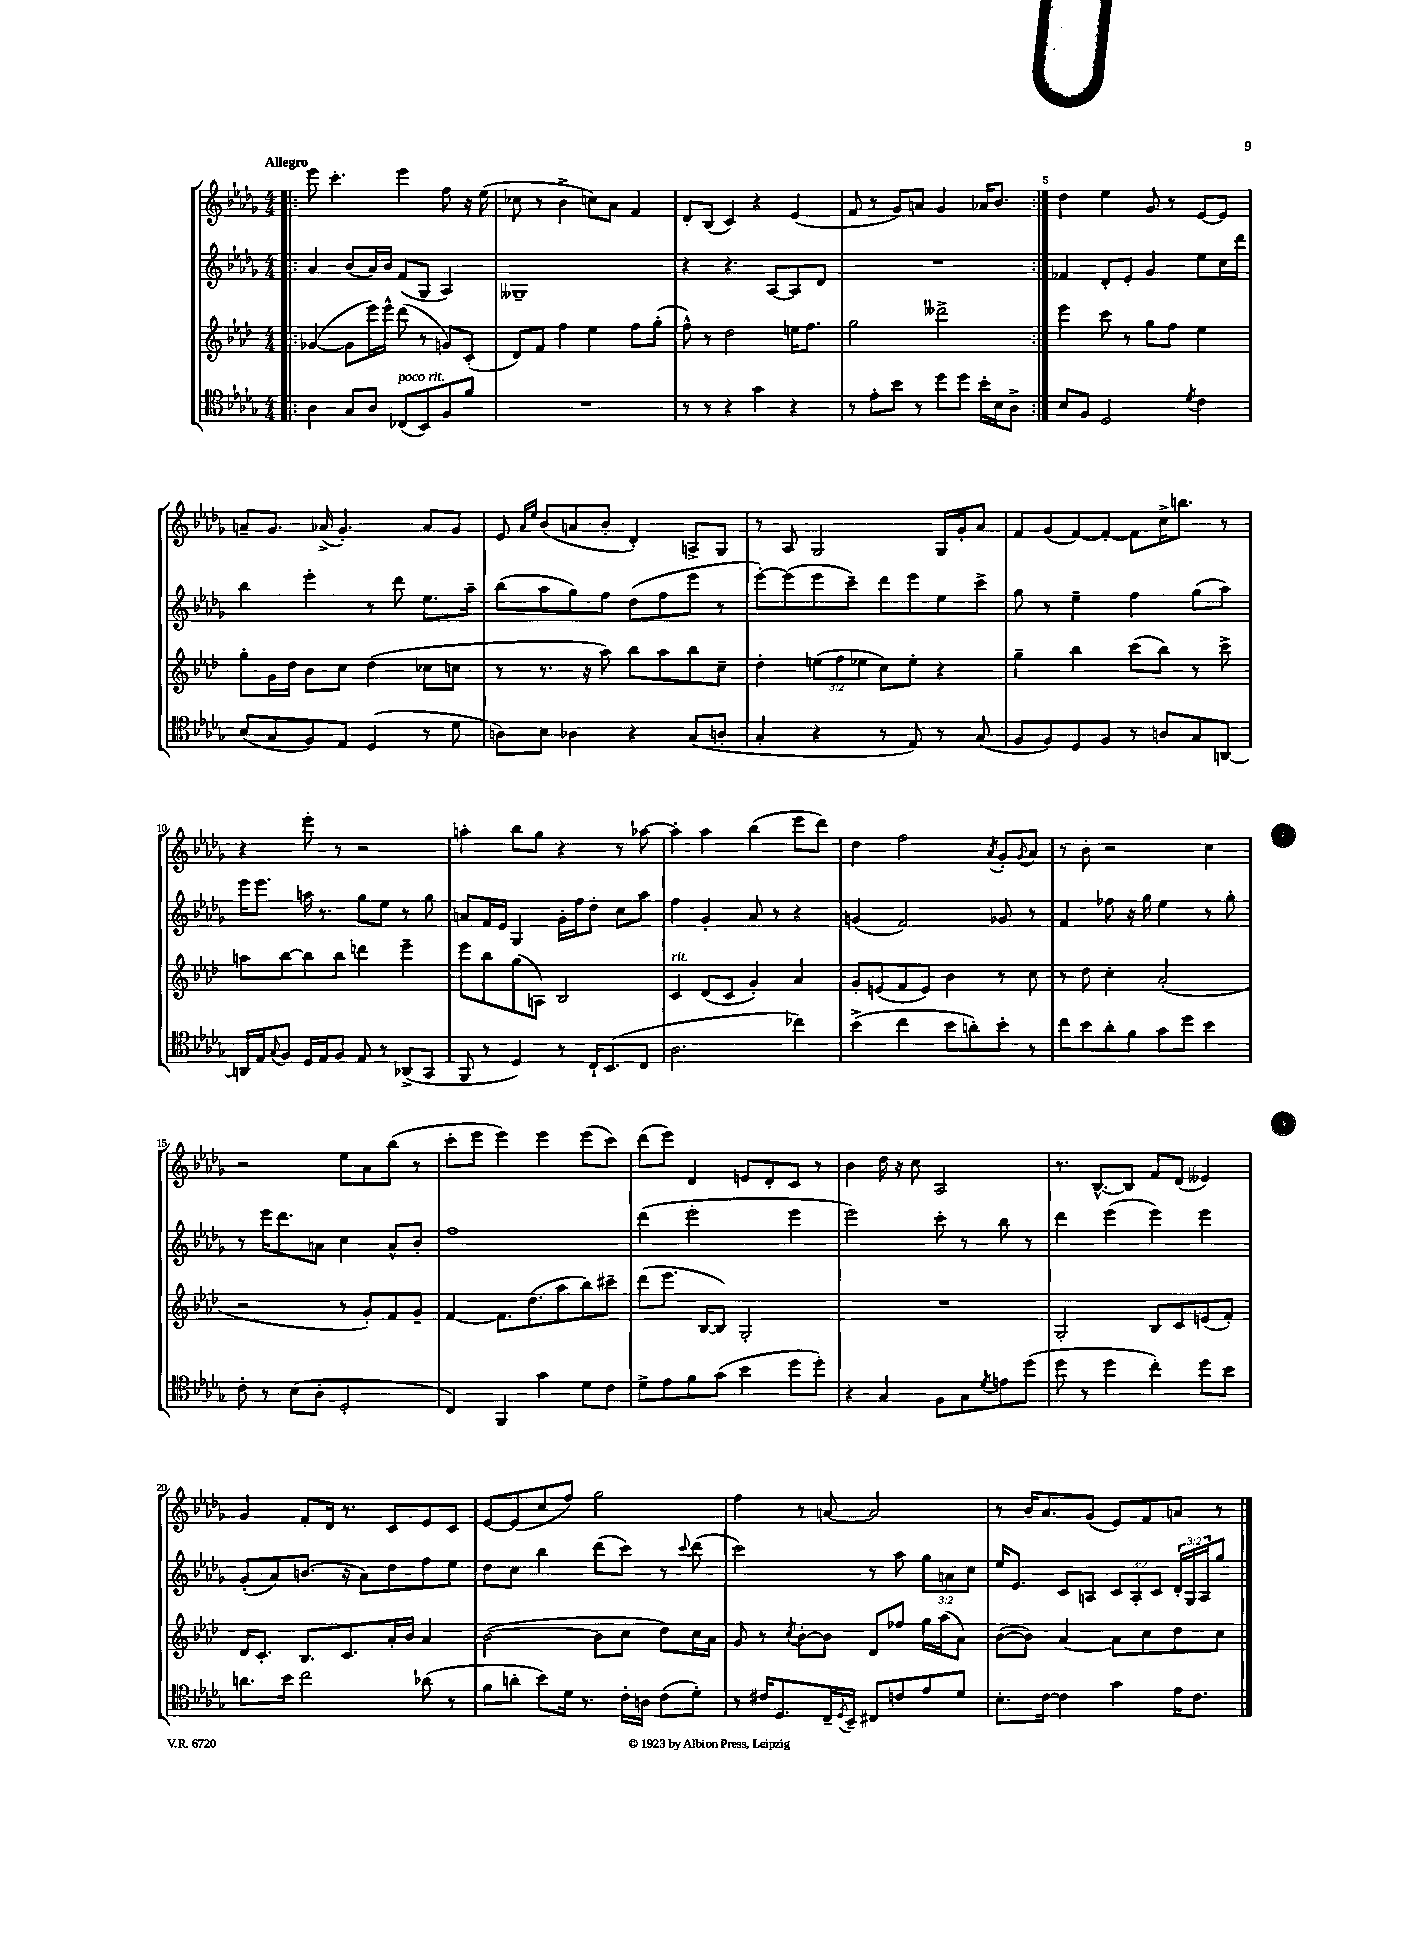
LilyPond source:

<<
\new StaffGroup <<
\new Staff = "s0" {
    \clef treble \key des \major \numericTimeSignature \time 4/4 \tempo "Allegro"
    \repeat volta 2 { \bar ".|:" ees'''8 c'''4.-. ees'''4 f''8 r16 ees''16( |
    ces''8 r8 bes'4-> c''8) aes'8 f'4 |
    des'8-. bes8( c'4) r4 ees'4( |
    f'8 r8 ges'8) a'8 ges'4 aes'16 bes'8. | }
    des''4 ees''4 ges'8 r8 ees'8~ ees'8 |
    a'8-- ges'8. aes'16->( ges'4.-.) aes'8 ges'8 |
    ees'8 \grace { aes'16 ees''16 } bes'8( a'8 bes'8-. des'4-.) a8-> ges8 |
    r8 aes8 ges2 ges16 ges'16-. aes'8 |
    f'8 ges'8( f'8~) f'8~-. f'8 c''16-> b''8. r8 |
    r4 ees'''8-. r8 r2 |
    a''4-. bes''8 ges''8 r4 r8 aes''8~ |
    aes''4-. aes''4 bes''4( ees'''8 des'''8) |
    des''4 f''2 \acciaccatura { aes'8 } ges'8-. \acciaccatura { ges'8 } aes'8 |
    r8 bes'8-. r2 c''4 |
    r2 ees''8 aes'8 bes''8( r8 |
    c'''8-. ees'''8 ees'''4) ees'''4 ees'''8( c'''8) |
    des'''8( ees'''8) des'4 e'8 des'8-. c'8 r8 |
    bes'4 des''16 r16 c''8 aes2 |
    r8. bes8.~-^ bes8 f'8 des'8( eeses'4) |
    ges'4 f'8-. des'16 r8. c'8 ees'8 c'8 |
    ees'8~ ees'8( c''8 f''8) ges''2 |
    f''4 r8 a'8~ a'2 |
    r8 bes'16 aes'8. ges'8( ees'8) f'8 a'8 r8 \bar "|." |
}
\new Staff = "s1" {
    \clef treble \key des \major \numericTimeSignature \time 4/4 \override Staff.TupletNumber.text = #tuplet-number::calc-fraction-text
    \repeat volta 2 { \bar ".|:" aes'4 bes'8( aes'16) bes'16 f'8( ges8 aes4) |
    geses1-- |
    r4 r4. aes8~ aes8 des'8 |
    R1 | }
    fes'4 des'8-. ees'8-. ges'4 ees''8 c''16 des'''16 |
    bes''4 ees'''4-. r8 des'''8 ees''8. aes''16-- |
    bes''8( aes''8 ges''8) f''8 des''8( f''8 ees'''8 r8 |
    ees'''8~-.) ees'''8( ees'''8 c'''8--) des'''8 ees'''8 ees''8 c'''8-> |
    ges''8 r8 ees''4-- f''4 ges''8( aes''8) |
    ees'''16 ees'''8. a''16 r8. ges''8 ees''8 r8 ges''8 |
    a'8 f'16 ees'16 ges4 ges'16-. f''16 des''8-. c''8 aes''8 |
    f''4 ges'4-. aes'8 r8 r4 |
    g'4( f'2) ges'8 r8 |
    f'4 fes''8 r16 ges''16 ees''4 r8 ges''8-. |
    r8 ees'''16 des'''8. a'8 c''4 a'8-^ bes'8-. |
    f''1 |
    des'''4( ees'''2-. ees'''4 |
    ees'''2) c'''8-. r8 bes''8 r8 |
    des'''4 ees'''4( ees'''4) ees'''4 |
    ges'8-.( aes'8) b'8.( r16 aes'8) des''8 f''8 ees''8 |
    des''8 c''8 bes''4 des'''8( c'''8) r8 \appoggiatura { c'''8 } des'''8( |
    c'''2) r8 aes''8 \tuplet 3/2 { ges''8 a'8 c''8 } |
    ees''16 ees'8. c'8 a8 \tuplet 3/2 { c'8 a8-. c'8 } \tuplet 3/2 { des'16-. ges16 a16 } ges''8 \bar "|." |
}
\new Staff = "s2" {
    \clef treble \key aes \major \numericTimeSignature \time 4/4 \override Staff.TupletNumber.text = #tuplet-number::calc-fraction-text
    \repeat volta 2 { \bar ".|:" ges'4~( ges'8 ees'''16) ees'''16-^ des'''8( r8 g'8) c'8-.( |
    des'8) f'8 f''4 ees''4 f''8 g''8-.( |
    f''8-^) r8 des''2 e''16 f''8. |
    g''2 deses'''2-> | }
    ees'''4 c'''8 r8 g''8 f''8 ees''4 |
    g''8-. g'16 des''16 bes'8 c''8 des''4( ces''8 c''8 |
    r8 r8. r16 aes''8) bes''8 aes''8 bes''8 c''8-- |
    des''4-. \tuplet 3/2 { e''8( f''8 ees''8 } c''8) ees''8-. r4 |
    g''4-- bes''4 c'''8( bes''8) r8 c'''8-> |
    a''8 bes''8~ bes''8 bes''8 d'''4 ees'''4-- |
    ees'''8 bes''8 g''8( a8) bes2 |
    c'4^\markup { \italic "rit." } des'8( c'8 g'4-.) aes'4 |
    g'8-. e'8( f'8 e'8) bes'4 r8 c''8 |
    r8 des''8 c''4-. aes'2-.( |
    r2 r8 g'8-.) f'8 g'8-- |
    f'4~ f'8. des''8.( aes''8 bes''8) cis'''8-- |
    des'''8( ees'''8. bes16~ bes8) g2-. |
    R1 |
    g2-. bes8 c'8 e'8( f'8-.) |
    des'16 c'8.-. bes8. c'8. aes'16-. bes'16 aes'4 |
    bes'2~( bes'8 c''8 des''8) c''16 aes'16 |
    g'8 r8 \acciaccatura { c''8 } bes'8~-. bes'8 des'8 fes''8 g''16 aes''16( aes'8) |
    bes'8~( bes'8) aes'4~ aes'8 c''8 des''8 c''8 \bar "|." |
}
\new Staff = "s3" {
    \clef tenor \key des \major \numericTimeSignature \time 4/4
    \repeat volta 2 { \bar ".|:" aes4 ges8 aes8 ces8^\markup { \italic "poco rit." }( bes,8) f8 f'8 |
    R1 |
    r8 r8 r4 ges'4 r4 |
    r8 ees'8-. bes'8 r8 des''8 des''8 bes'16-. bes16 aes8-> | }
    bes8 f8 des2 \acciaccatura { des'8 } c'4 |
    bes8( ges8 f8) ees8 des4( r8 des'8 |
    a8) bes8 aes4 r4 ges8( a8-. |
    ges4-. r4 r8 ees8) r8 ges8( |
    f8 f8) des8 f8 r8 a8 ges8 a,8~ |
    a,16 ees16 \appoggiatura { ges8 } f8 des16 ees16 f8 ees8 r8 aes,8->( ges,8 |
    f,8 r8 des4) r8 c16-! bes,8.( c8 |
    aes2. ces''4) |
    bes'4->( c''4 bes'8 a'8-.) bes'8-. r8 |
    c''8 bes'8 aes'8-. f'8 ges'8 des''8 bes'4 |
    c'8-. r8 bes8( aes8-. des2-. |
    c4) f,4 ges'4 des'8 c'8 |
    des'8-> ees'8 f'8 ges'8( bes'4 des''8 des''8-.) |
    r4 ges4 f8 ges8 \acciaccatura { des'8 } e'8 des''8( |
    des''8 r8 des''4 c''4-.) des''8 bes'8 |
    a'8. bes'16 c''2 aes'8( r8 |
    f'8 a'8-. bes'8) des'16 r8. c'16-. a16 c'8( des'8-.) |
    r8 cis'16 des8. c16-- \acciaccatura { des8 } bes,16-- cis8 c'8 ees'8 des'8 |
    bes8.-. c'16~ c'4 ges'4 ees'16 c'8. \bar "|." |
}
>>
>>
\layout { \context { \Score \override BarNumber.break-visibility = ##(#f #t #t) barNumberVisibility = #(every-nth-bar-number-visible 5) } }
